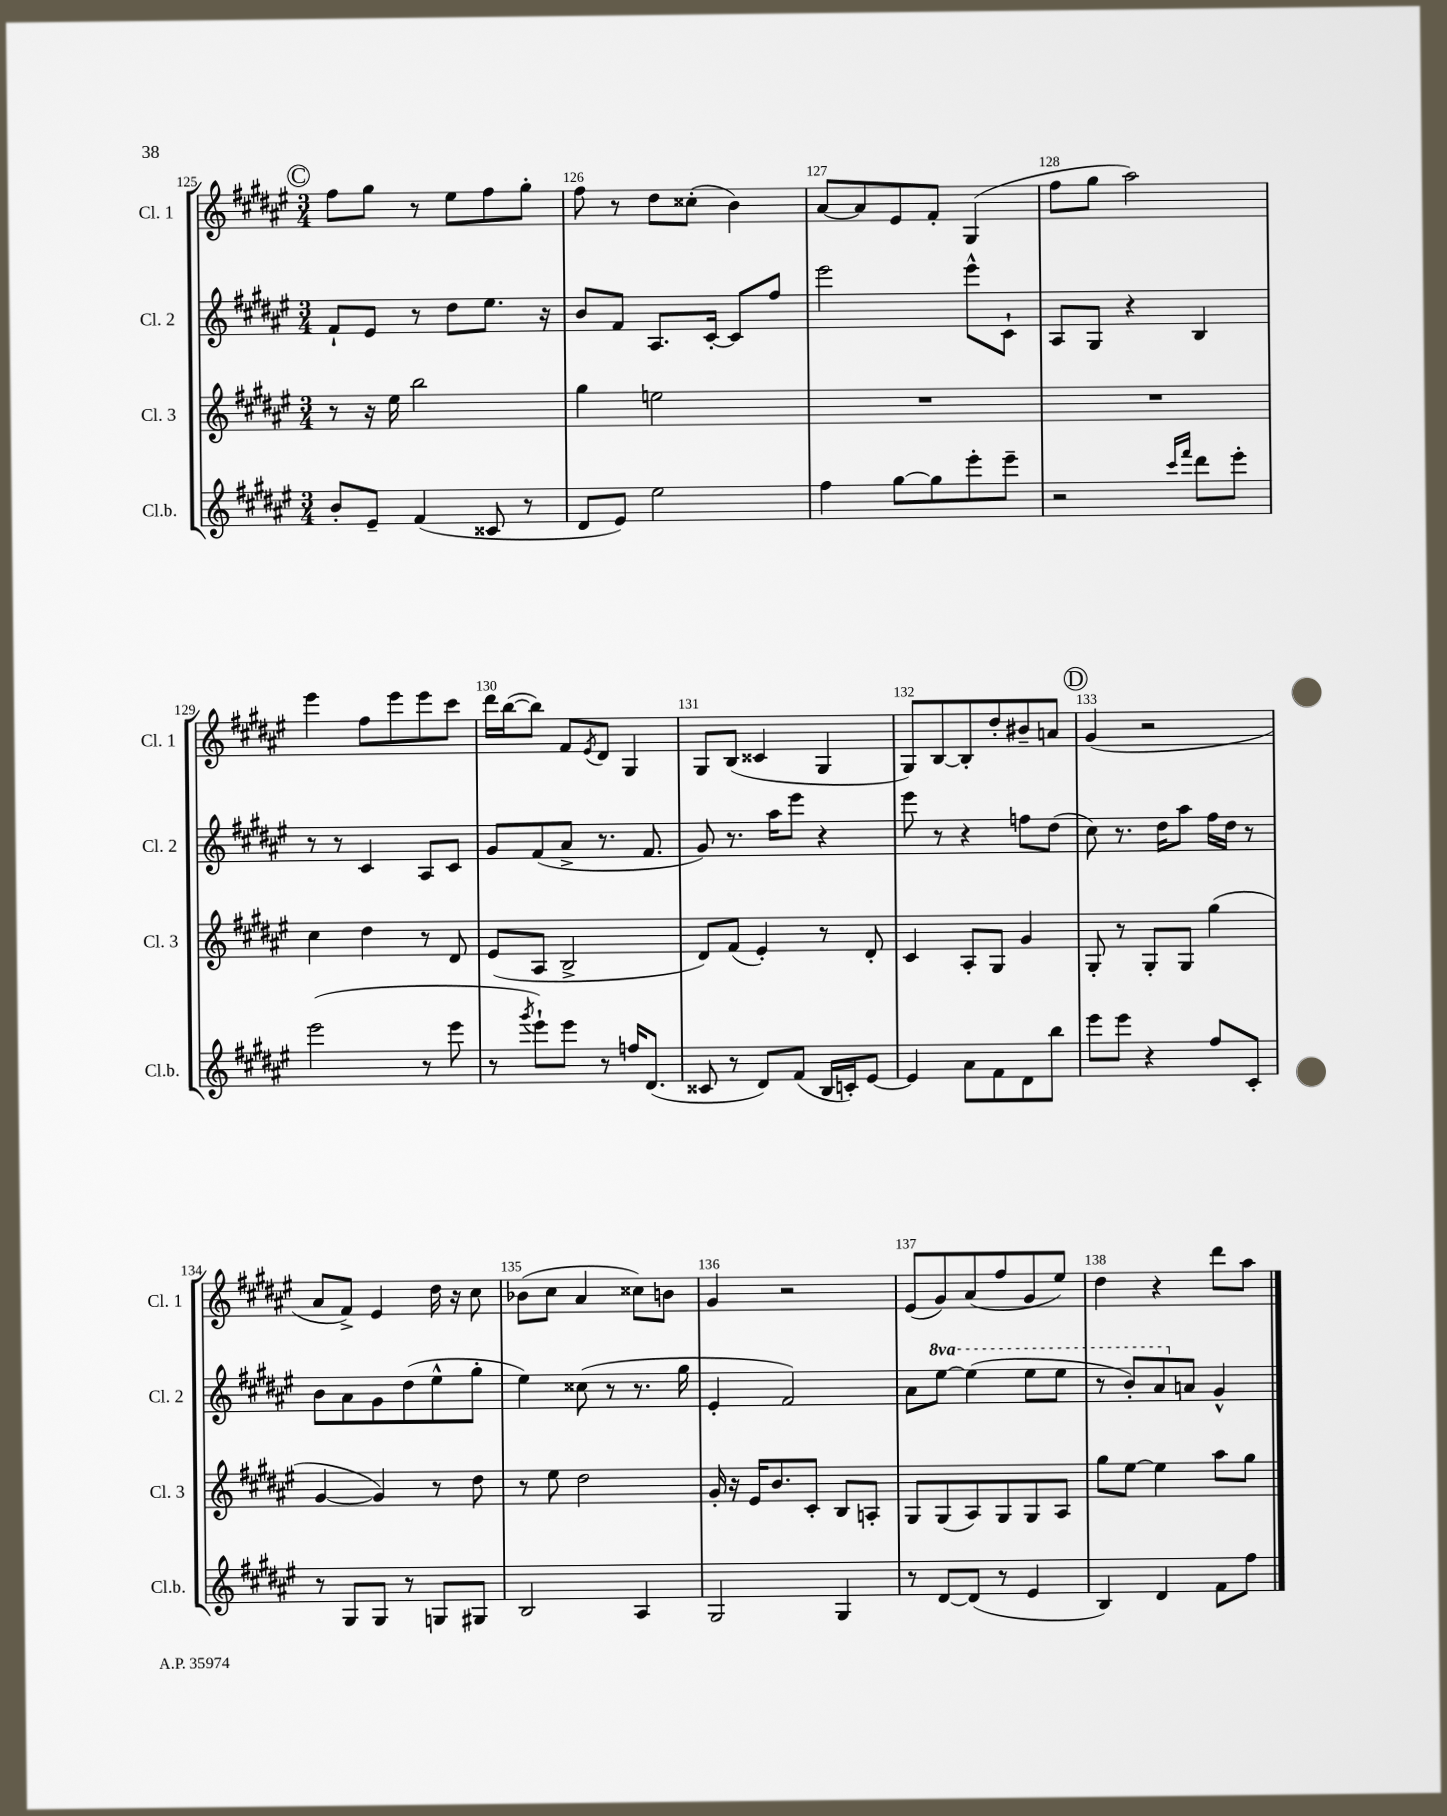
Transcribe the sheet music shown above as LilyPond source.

<<
\new StaffGroup <<
\new Staff = "s0" \with { instrumentName = "Cl. 1" shortInstrumentName = "Cl. 1" } {
    \clef treble \key fis \major \numericTimeSignature \time 3/4
    \mark \markup { \circle "C" } fis''8 gis''8 r8 eis''8 fis''8 gis''8-. |
    fis''8 r8 dis''8 cisis''8-.( b'4) |
    ais'8~ ais'8 eis'8 fis'8-. gis4( |
    fis''8 gis''8 ais''2) |
    eis'''4 fis''8 eis'''8 eis'''8 cis'''8 |
    dis'''16 b''16~( b''8) fis'8 \acciaccatura { eis'8 } dis'8 gis4 |
    gis8 b8( cisis'4 gis4 |
    gis8) b8~ b8-. dis''8-. bis'8-- a'8 |
    \mark \markup { \circle "D" } gis'4( r2 |
    ais'8 fis'8->) eis'4 dis''16 r16 cis''8 |
    bes'8( cis''8 ais'4 cisis''8) b'8 |
    gis'4 r2 |
    eis'8( gis'8) ais'8( fis''8 gis'8 eis''8) |
    dis''4 r4 dis'''8 ais''8 \bar "|." |
}
\new Staff = "s1" \with { instrumentName = "Cl. 2" shortInstrumentName = "Cl. 2" } {
    \clef treble \key fis \major \numericTimeSignature \time 3/4 \set Staff.ottavationMarkups = #ottavation-simple-ordinals
    \mark \markup { \circle "C" } fis'8-! eis'8 r8 dis''8 eis''8. r16 |
    b'8 fis'8 ais8. cis'16~-. cis'8 fis''8 |
    eis'''2 eis'''8-^ cis'8-! |
    ais8 gis8 r4 b4 |
    r8 r8 cis'4 ais8 cis'8 |
    gis'8 fis'8( ais'8-> r8. fis'8. |
    gis'8) r8. ais''16 eis'''8 r4 |
    eis'''8 r8 r4 f''8 dis''8( |
    \mark \markup { \circle "D" } cis''8) r8. dis''16 ais''8 fis''16 dis''16 r8 |
    b'8 ais'8 gis'8 dis''8( eis''8-^ gis''8-. |
    eis''4) cisis''8( r8 r8. gis''16 |
    eis'4-. fis'2) |
    ais'8 \ottava #1 eis'''8~ eis'''4( eis'''8 eis'''8 |
    r8 b''8-.) ais''8 \ottava #0 a'8 gis'4-^ \bar "|." |
}
\new Staff = "s2" \with { instrumentName = "Cl. 3" shortInstrumentName = "Cl. 3" } {
    \clef treble \key fis \major \numericTimeSignature \time 3/4
    \mark \markup { \circle "C" } r8 r16 eis''16 b''2 |
    gis''4 e''2 |
    R2. |
    R2. |
    cis''4 dis''4 r8 dis'8 |
    eis'8( ais8 b2-> |
    dis'8) fis'8( eis'4-.) r8 dis'8-. |
    cis'4 ais8-. gis8 gis'4 |
    \mark \markup { \circle "D" } gis8-. r8 gis8-. gis8 gis''4( |
    gis'4~ gis'4) r8 dis''8 |
    r8 eis''8 dis''2 |
    gis'16-. r16 eis'16 b'8. cis'8-. b8 a8-. |
    gis8 gis8( ais8) gis8 gis8 ais8 |
    gis''8 eis''8~ eis''4 ais''8 gis''8 \bar "|." |
}
\new Staff = "s3" \with { instrumentName = "Cl.b." shortInstrumentName = "Cl.b." } {
    \clef treble \key fis \major \numericTimeSignature \time 3/4
    \mark \markup { \circle "C" } b'8-. eis'8-- fis'4( cisis'8 r8 |
    dis'8 eis'8) eis''2 |
    fis''4 gis''8~ gis''8 eis'''8-. eis'''8-- |
    r2 \grace { cis'''16 fis'''16 } dis'''8 eis'''8-. |
    eis'''2( r8 eis'''8 |
    r8 \acciaccatura { gis'''8 } eis'''8-!) eis'''8 r8 f''16 dis'8.( |
    cisis'8 r8 dis'8) fis'8( b16 c'16-.) eis'8~ |
    eis'4 ais'8 fis'8 dis'8 b''8 |
    \mark \markup { \circle "D" } eis'''8 eis'''8 r4 fis''8 cis'8-. |
    r8 gis8 gis8 r8 g8 gis8 |
    b2 ais4 |
    gis2 gis4 |
    r8 dis'8~ dis'8( r8 eis'4 |
    b4) dis'4 fis'8 fis''8 \bar "|." |
}
>>
>>
\layout { \context { \Score currentBarNumber = #125 \override BarNumber.break-visibility = ##(#f #t #t) barNumberVisibility = #all-bar-numbers-visible } }
